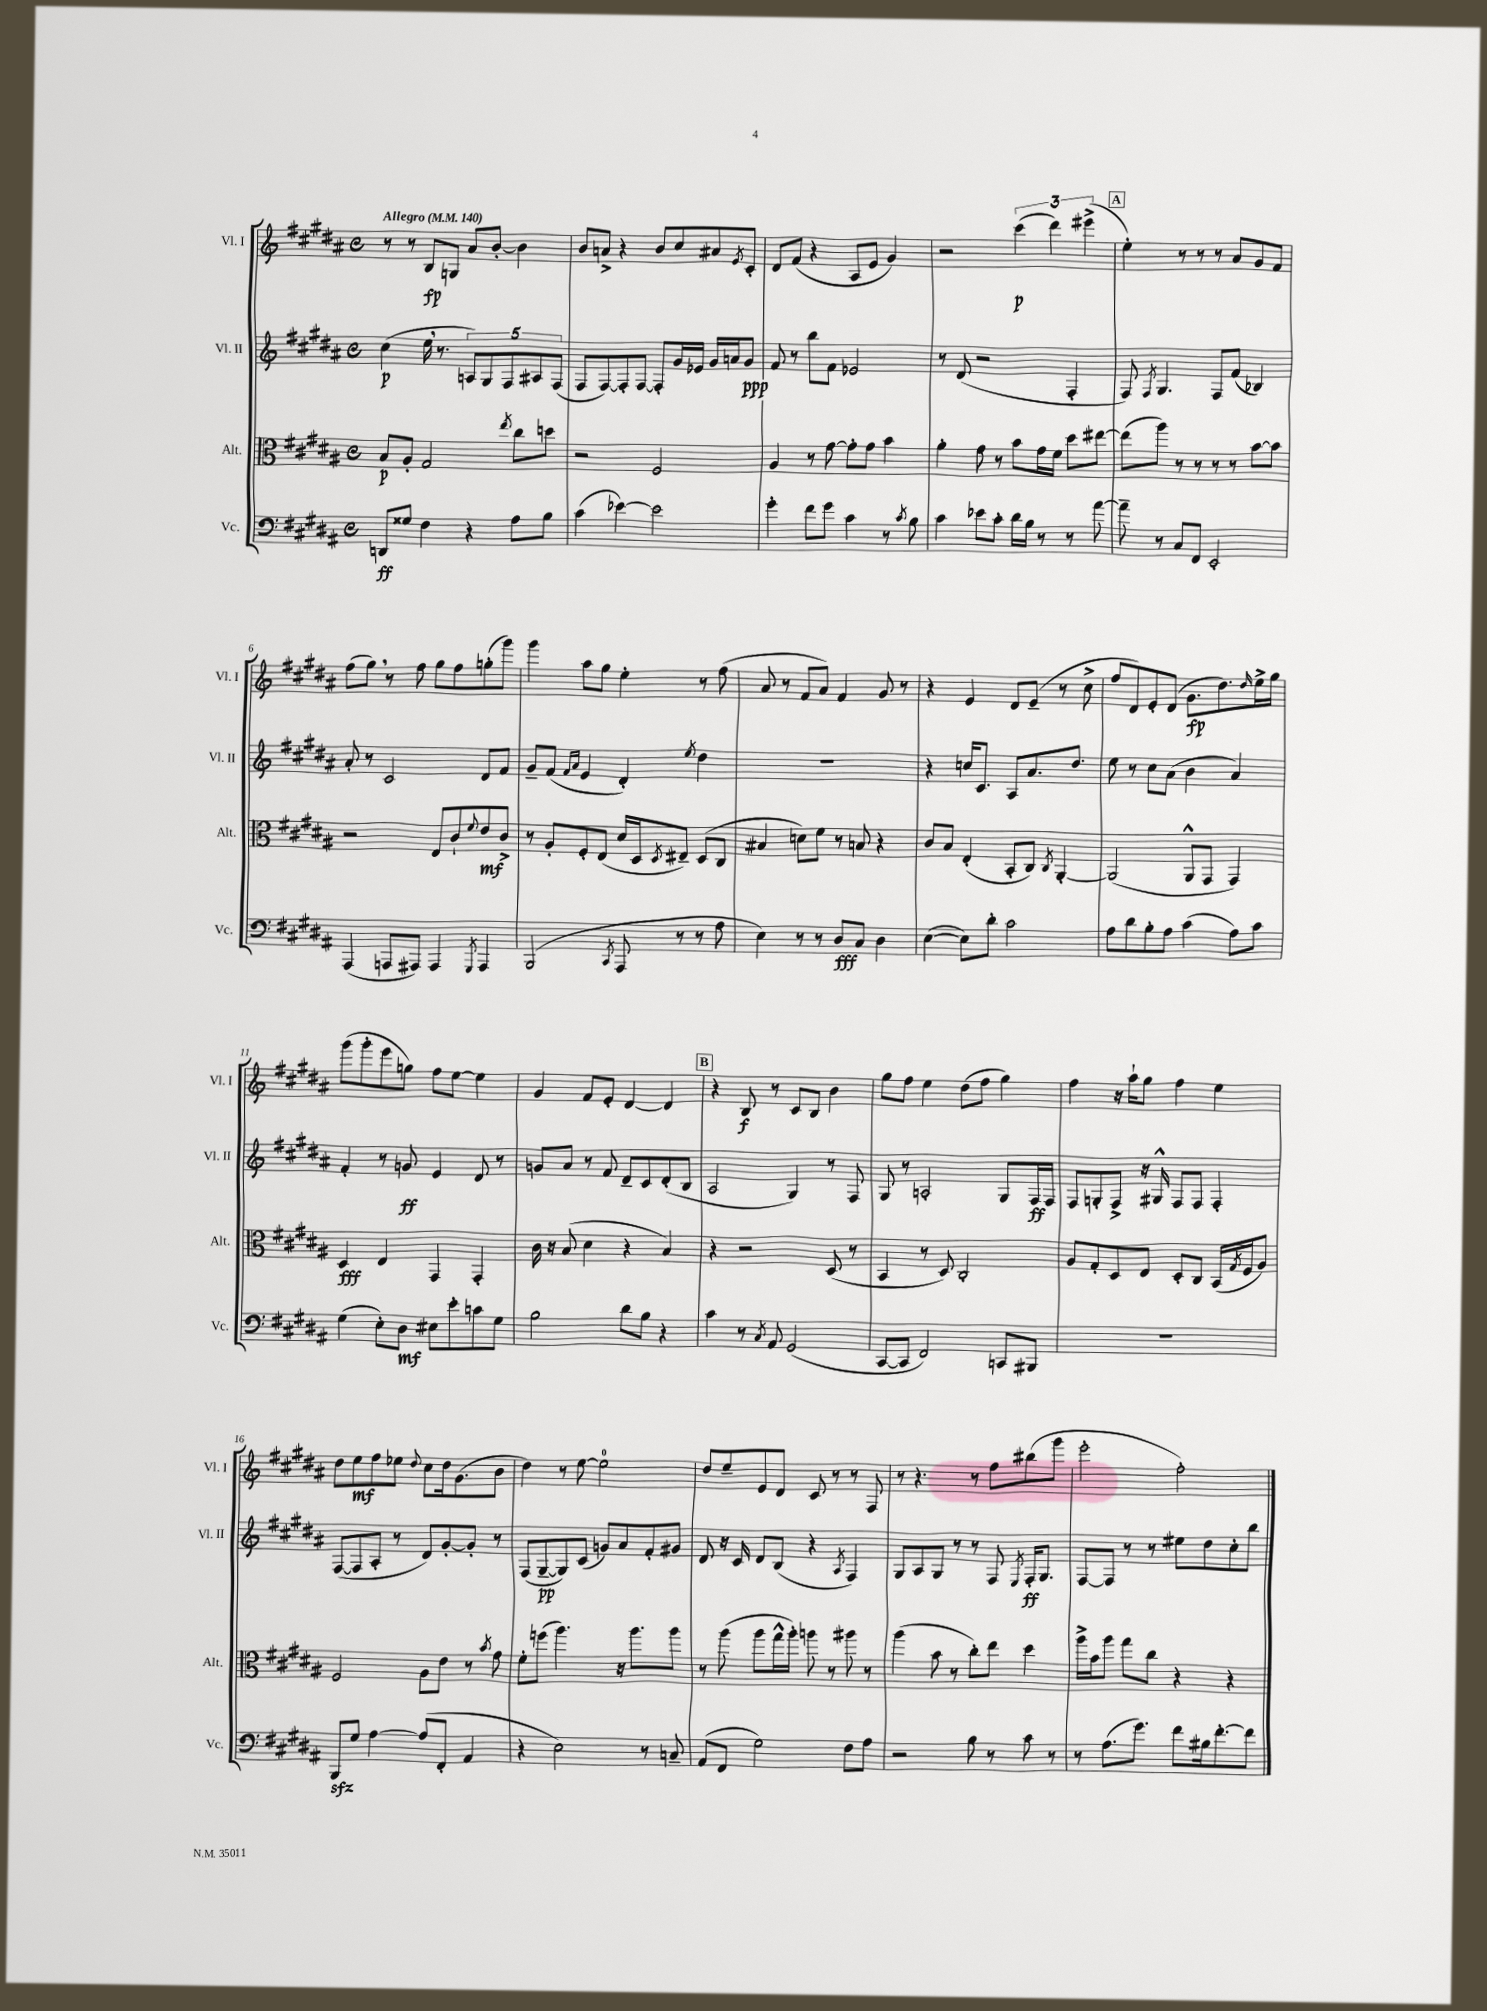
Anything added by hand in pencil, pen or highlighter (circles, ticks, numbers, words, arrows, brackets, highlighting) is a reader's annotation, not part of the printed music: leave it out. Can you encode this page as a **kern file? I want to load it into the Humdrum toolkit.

**kern	**kern	**kern	**kern
*staff4	*staff3	*staff2	*staff1
*clefF4	*clefC3	*clefG2	*clefG2
*k[f#c#g#d#a#]	*k[f#c#g#d#a#]	*k[f#c#g#d#a#]	*k[f#c#g#d#a#]
*M4/4	*M4/4	*M4/4	*M4/4
*met(c)	*met(c)	*met(c)	*met(c)
*MM140	*MM140	*MM140	*MM140
8DD	8B	(4cc#	8r
8G##	8A#'	.	8r
4F#	2G#	16ee	8B
.	.	8.r	.
.	.	.	8G
4r	.	10A)	8a#
.	.	10G#	.
.	.	.	[8b'
.	.	10F#	.
.	8qee	.	.
8A#	8cc#	.	4b]
.	.	10A#	.
8B	8dd	.	.
.	.	(10F#	.
=	=	=	=
(4c#	2r	8F#	8b
.	.	[8F#)	8a^
[4e-)	.	8F#']	4r
.	.	[8F#	.
2e-]	2F#	8F#']	8b
.	.	16g#	8cc#
.	.	16e-	.
.	.	16g#	8a#
.	.	16a	.
.	.	.	8qe
.	.	8g#	8c#'
=	=	=	=
4g#'	4A#	8f#	8d#
.	.	8r	(8f#
8f#	8r	8bb	4r
8g#	[8g#	8f#	.
4c#	8g#']	2e-	8A#
.	8g#	.	8e
8r	4b	.	4g#)
8qc#	.	.	.
8B	.	.	.
=	=	=	=
4c#	4a#'	8r	2r
.	.	(8d#	.
8e-	8g#	2r	.
8c#'	8r	.	.
16d#	8b	.	(6ccc#
16B	.	.	.
8r	16g#	.	.
.	.	.	6ddd#)
.	16f#	.	.
8r	8dd#	4F#'	.
.	.	.	(6eee#^
[8a#	[8ee#	.	.
=	=	=	=
8a#~]	(8ee#]	8F#)	4ee')
.	.	8qF#	.
8r	8aa#)	4.G#	.
8C#	8r	.	8r
8FF#	8r	.	8r
2EE'	8r	8F#	8r
.	8r	(8f#	8a#
.	[8b	4B-)	8g#
.	8b]	.	8f#
=	=	=	=
(4AAA#	2r	8a#'	(8ff#
.	.	8r	8gg#)
8AAA	.	2c#	8r
8AAA#)	.	.	8ff#
4AAA#	8E	.	8gg#
.	8c#`	.	8ff#
8qGGG#	8qqf#	.	.
4AAA#	8e	8d#	(8gg'
.	8c#^	8f#	8ggg#)
=	=	=	=
(2BBB	8r	8g#~	4ggg#
.	8A#'	(8f#	.
.	.	16qqf#	.
.	.	16qqa#	.
.	8F#'	4e	8aa#
.	(8E	.	8gg#
8qCC#	.	.	.
8AAA#	16d#	4d#')	4ee'
.	16D#	.	.
.	8qD#	.	.
8r	8E#~)	.	.
.	.	8qee	.
8r	(8D#	4dd#	8r
8A#	8C#	.	(8ff#
=	=	=	=
4E)	4B#	1r	8a#
.	.	.	8r
8r	8d)	.	8f#
8r	8f#	.	8a#)
8D#	8r	.	4f#
8C#	8B	.	.
4D#	4r	.	8g#
.	.	.	8r
=	=	=	=
([4E	8c#	4r	4r
.	8B	.	.
8E])	(4E'	16cc	4e
.	.	8.c#	.
8d#'	.	.	.
2c#	8BB'	8A#	8d#
.	8C#)	8.a#	(8e~
.	8qC#	.	.
.	[4AA#'	.	8r
.	.	8.dd#	.
.	.	.	8cc#^
=	=	=	=
8A#	(2AA#]	8ee	8ff#
8d#	.	8r	8d#)
8B'	.	8cc#	8e'
8A#	.	(8a#	(8d#
(4c#	8AA#^^	4b	8.g#
.	8GG#	.	.
.	.	.	8.dd#)
8A#)	4GG#)	4a#)	.
.	.	.	16qqdd#
8c#	.	.	16ee^
.	.	.	16gg#
=	=	=	=
(4G#	4D#	4f#'	(8ggg#
.	.	.	8ggg#'
8E')	4E	8r	8eee
8D#	.	8g	8gg)
8E#	4GG#	4e	8ff#
8e'	.	.	[8ee
8c	4GG#'	8d#	4ee]
8G#	.	8r	.
=	=	=	=
2B	16c#	8g	4g#
.	16r	.	.
.	(8B	8a#	.
.	4d#	8r	8f#
.	.	8f#	8e'
8d#	4r	8d#~	[4d#
8B	.	8c#	.
4r	4B)	(8d#'	4d#]
.	.	8B	.
=	=	=	=
4c#	4r	2A#	4r
8r	2r	.	8B
8qC#	.	.	.
8AA#	.	.	8r
(2GG#	.	4G#)	8c#
.	.	.	8B
.	(8D#	8r	4b
.	8r	8F#	.
=	=	=	=
[8CC#	4BB	8G#	8gg#
8CC#]	.	8r	8ff#
2FF#)	8r	2A'	4ee
.	8D#)	.	.
.	2C#'	.	(8dd#
.	.	.	8ff#
8CC	.	8G#	4gg#)
8BBB#	.	16F#	.
.	.	16F#	.
=	=	=	=
1r	8A#	8F#	4ff#
.	8G#'	8G'	.
.	8D#	8F#^	16r
.	.	.	16aa#`
.	8E	16r	8gg#
.	.	16G#^^	.
.	8D#'	8F#	4ff#
.	8C#	8F#	.
.	(16BB	4F#'	4ee
.	8qG#	.	.
.	16F#	.	.
.	8A#)	.	.
=	=	=	=
8BBB	2F#	([8F#	8dd#
8G#	.	8F#]	8ee
[4A#	.	8A#'	8ff#
.	.	8r	8ee-
.	.	.	8qqdd#
(8A#]	8A#	8d#)	8cc#
8FF#'	8e	[8g#'	16dd#
.	.	.	(8.g#
4AA#	8r	8g#']	.
.	8qb	.	.
.	8g#	8r	8b
=	=	=	=
4r	8f#'	(8F#	4dd#)
.	(8ff	[8G#~	.
2E)	4.aa#)	8G#])	8r
.	.	(8c#	[8ee
.	.	8g)	2ee]
.	16r	8a#	.
.	8.aa#	.	.
8r	.	8f#'	.
8C~	8aa#	8g#	.
=	=	=	=
(8AA#	8r	8d#	8dd#
8FF#	(8aa#	16r	8ee~
.	.	16c#	.
2G#)	8aa#	8d#	8e
.	16gg#^^	(8B	8d#
.	16aa#')	.	.
.	8aa	4r	8c#
.	8r	.	8r
.	.	8qA#	.
8F#	8aa#	4F#)	8r
8A#	8r	.	8F#
=	=	=	=
2r	(4aa#	8G#	8r
.	.	8A#	4.r
.	8b	8G#	.
.	8r	8r	.
8B	8cc#')	8r	8r
8r	8ee	8F#	8ff#
.	.	8qE	.
8c#	4dd#	16F#'	(8bb#
.	.	8.G#	.
8r	.	.	8ggg#
=	=	=	=
8r	16aa#^	[8F#	2eee'
.	16b	.	.
(8.A#	8aa#	8F#]	.
.	8gg#	8r	.
8.g#)	.	.	.
.	8cc#	8r	.
8f#	4r	8ee#	2ff#')
16B#	.	8dd#	.
[8.f#'	.	.	.
.	4r	8cc#'	.
8f#]	.	8bb	.
==	==	==	==
*-	*-	*-	*-
